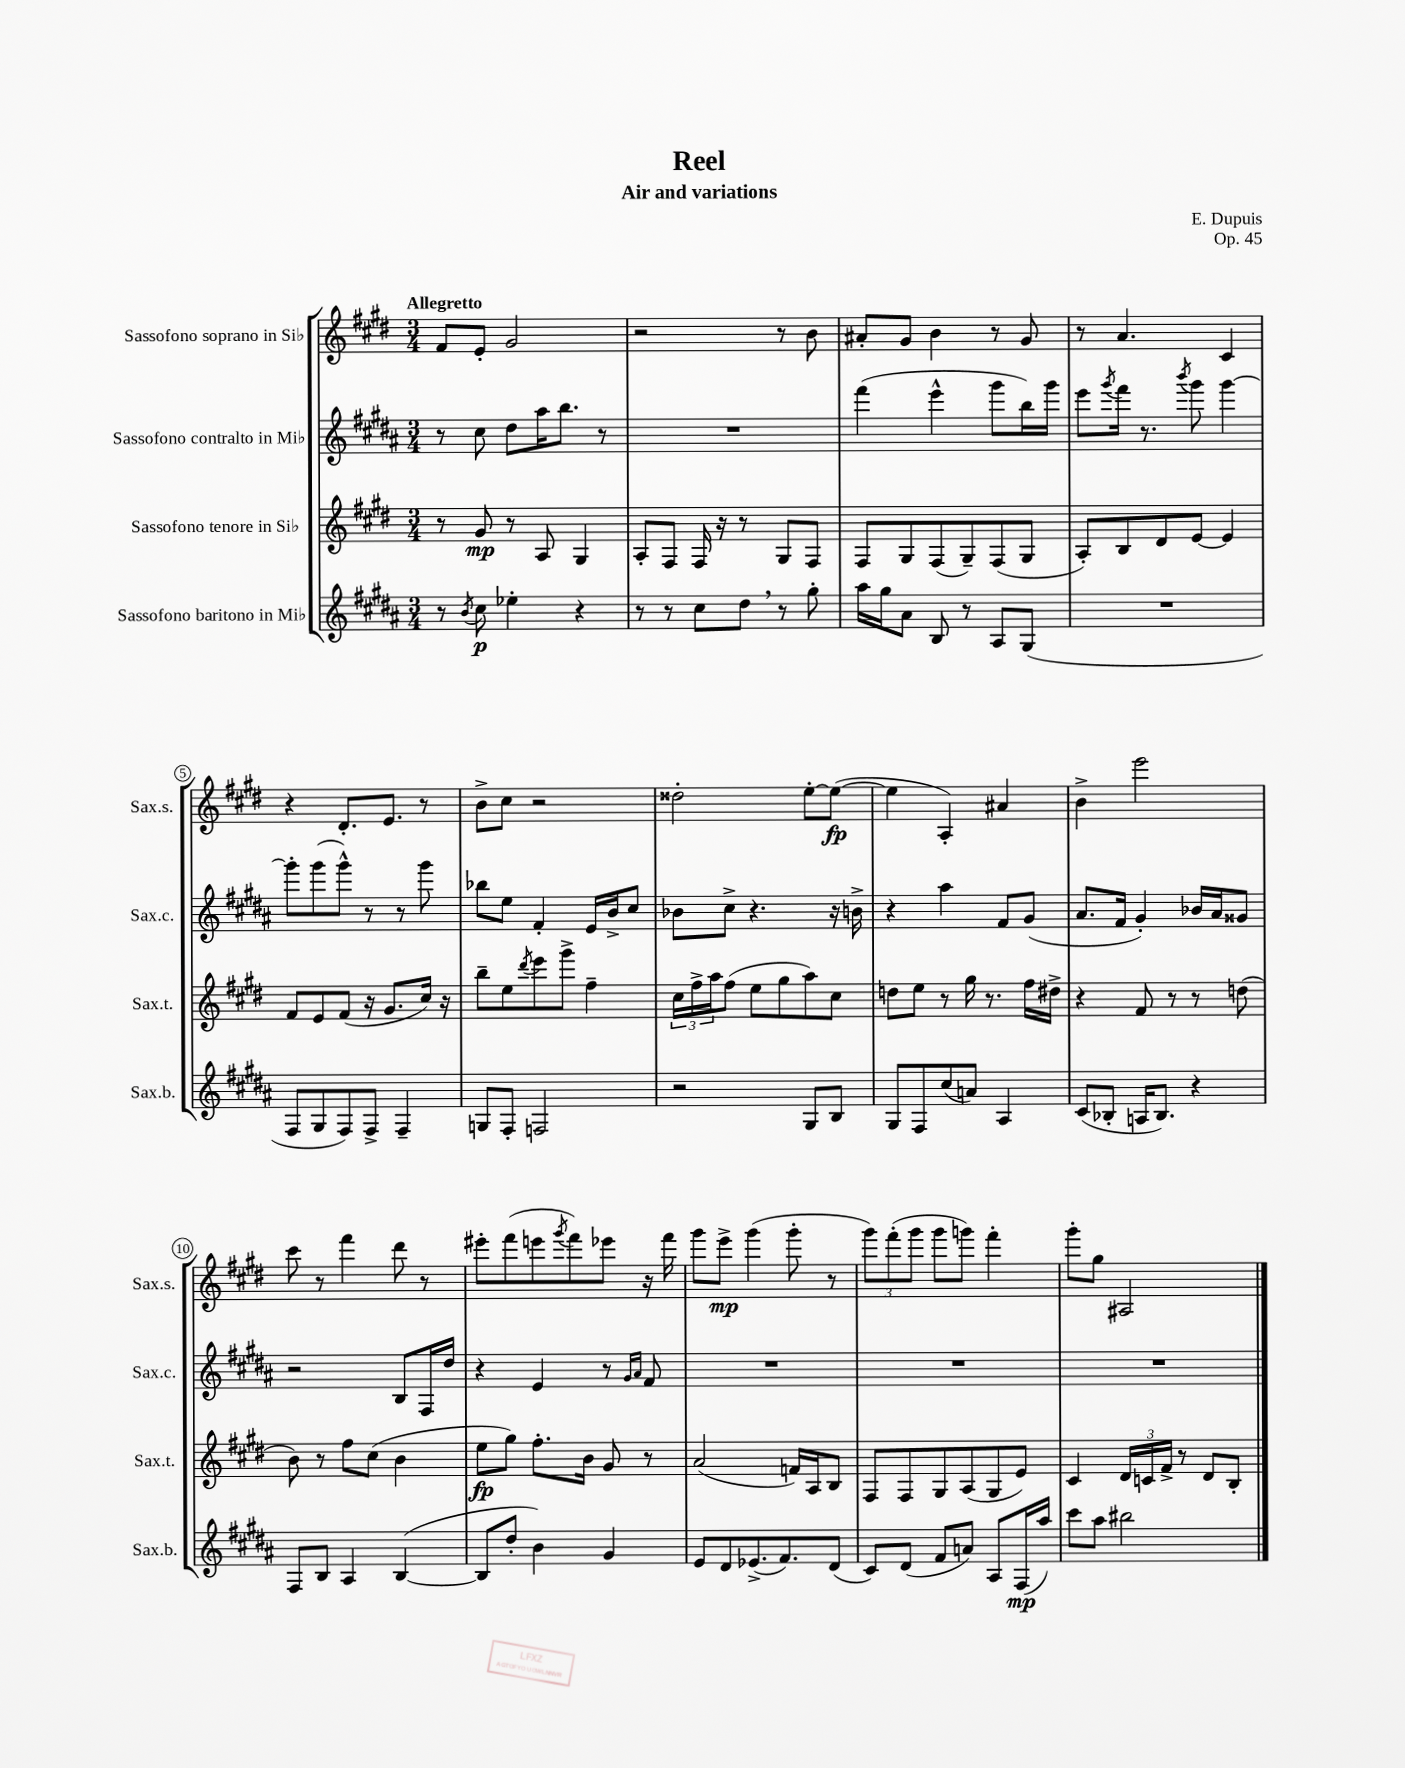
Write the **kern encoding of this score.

**kern	**kern	**kern	**kern
*staff4	*staff3	*staff2	*staff1
*clefG2	*clefG2	*clefG2	*clefG2
*k[f#c#g#d#a#]	*k[f#c#g#d#]	*k[f#c#g#d#a#]	*k[f#c#g#d#]
*M3/4	*M3/4	*M3/4	*M3/4
8r	8r	8r	8f#/L
8qb/	.	.	.
8cc#\	8g#/	8cc#\	8e'/J
4ee-'\	8r	8dd#\L	2g#/
.	8A/	16aa#\K	.
.	.	8.bb\J	.
4r	4G#/	.	.
.	.	8r	.
=	=	=	=
8r	8A'/L	2.r	2r
8r	8F#/J	.	.
8cc#\L	16F#/	.	.
.	16r	.	.
8dd#\J	8r	.	.
8r	8G#/L	.	8r
8gg#'\	8F#/J	.	8b\
=	=	=	=
16aa#\LL	8F#/L	(4fff#\	8a#'/L
16gg#\J	.	.	.
8a#\J	8G#/	.	8g#/J
8B/	(8F#/	4eee^^\	4b\
8r	8G#~/)	.	.
8A#/L	(8F#/	8ggg#\L	8r
(8G#/J	8G#/J	16bb\L)	8g#/
.	.	16ggg#\JJ	.
=	=	=	=
2.r	8A'/L)	8eee\L	8r
.	.	8qggg#/	.
.	8B/	16fff#\Jk	4.a/
.	.	8.r	.
.	8d#/	.	.
.	.	8qbbb/	.
.	[8e/J	8ggg#\	.
.	4e/]	[4ggg#\	4c#/
=	=	=	=
8F#/L	8f#/L	8ggg#'\]L	4r
8G#/	8e/	(8ggg#\	.
8F#/)	(8f#/J	8ggg#^^\J)	8.d#'/L
8F#^/J	16r	8r	.
.	8.g#/L	.	8.e/J
4F#~/	.	8r	.
.	16cc#/Jk)	8ggg#\	8r
.	16r	.	.
=	=	=	=
8G/L	8bb~\L	8bb-\L	8b^\L
8F#'/J	8ee\	8ee\J	8cc#\J
.	8qddd#/	.	.
2F/	8eee\	4f#'/	2r
.	8ggg#^\J	.	.
.	4ff#~\	16e/LL	.
.	.	16b^/J	.
.	.	8cc#/J	.
=	=	=	=
2r	24cc#\LL	8b-\L	2dd##'\
.	24ff#^\	.	.
.	24aa\J	.	.
.	(8ff#\J	8cc#^\J	.
.	8ee\L	4.r	.
.	8gg#\	.	.
8G#/L	8aa\)	.	[8ee'\L
8B/J	8cc#\J	16r	(8ee\_J
.	.	16b^\	.
=	=	=	=
8G#/L	8dd\L	4r	4ee\]
8F#/	8ee\J	.	.
(8cc#/	8r	4aa#\	4A'/)
8a/J)	16gg#\	.	.
.	8.r	.	.
4A#/	.	8f#/L	4a#/
.	16ff#\LL	(8g#/J	.
.	16dd#^\JJ	.	.
=	=	=	=
(8c#/L	4r	8.a#/L	4b^\
8B-'/J	.	.	.
.	.	16f#/Jk	.
16A/LK	8f#/	4g#'/)	2eee\
8.B-/J)	.	.	.
.	8r	.	.
4r	8r	16b-/LL	.
.	.	16a#/J	.
.	(8dd\	8g##/J	.
=	=	=	=
8F#/L	8b\)	2r	8ccc#\
8B/J	8r	.	8r
4A#/	8ff#\L	.	4fff#\
.	(8cc#\J	.	.
([4B/	4b\	8B/L	8ddd#\
.	.	16F#/L	8r
.	.	16dd#/JJ	.
=	=	=	=
8B/]L	8ee\L	4r	8eee#'\L
8dd#'/J	8gg#\J)	.	(8fff#\
4b\)	8.ff#'\L	4e/	8eee\
.	.	.	8qggg#/
.	.	.	8fff#\)
.	16b\Jk	.	.
4g#/	8g#/	8r	8eee-\J
.	.	16qqg#/LL	.
.	.	16qqa#/JJ	.
.	8r	8f#/	16r
.	.	.	16fff#\
=	=	=	=
8e/L	(2a/	2.r	8ggg#\L
8d#/	.	.	8eee^\J
(8.e-^/	.	.	(4ggg#\
8.f#/)	.	.	.
.	16f/LL)	.	8ggg#'\
.	16A/J	.	.
(8d#/J	8B/J	.	8r
=	=	=	=
8c#/L)	8F#/L	2.r	12ggg#\L)
.	.	.	(12fff#'\
(8d#/J	8F#/	.	.
.	.	.	12ggg#\J
8f#/L	8G#/	.	8ggg#\L
8a/J)	(8A/	.	8ggg\J)
8A#/L	8G#/	.	4fff#'\
(16F#/L	8e/J)	.	.
16aa#/JJ)	.	.	.
=	=	=	=
8ccc#\L	4c#/	2.r	8ggg#'\L
8aa#\J	.	.	8gg#\J
2bb#\	24d#/LL	.	2A#/
.	24c/	.	.
.	24f#^/JJ	.	.
.	8r	.	.
.	8d#/L	.	.
.	8B'/J	.	.
==	==	==	==
*-	*-	*-	*-
